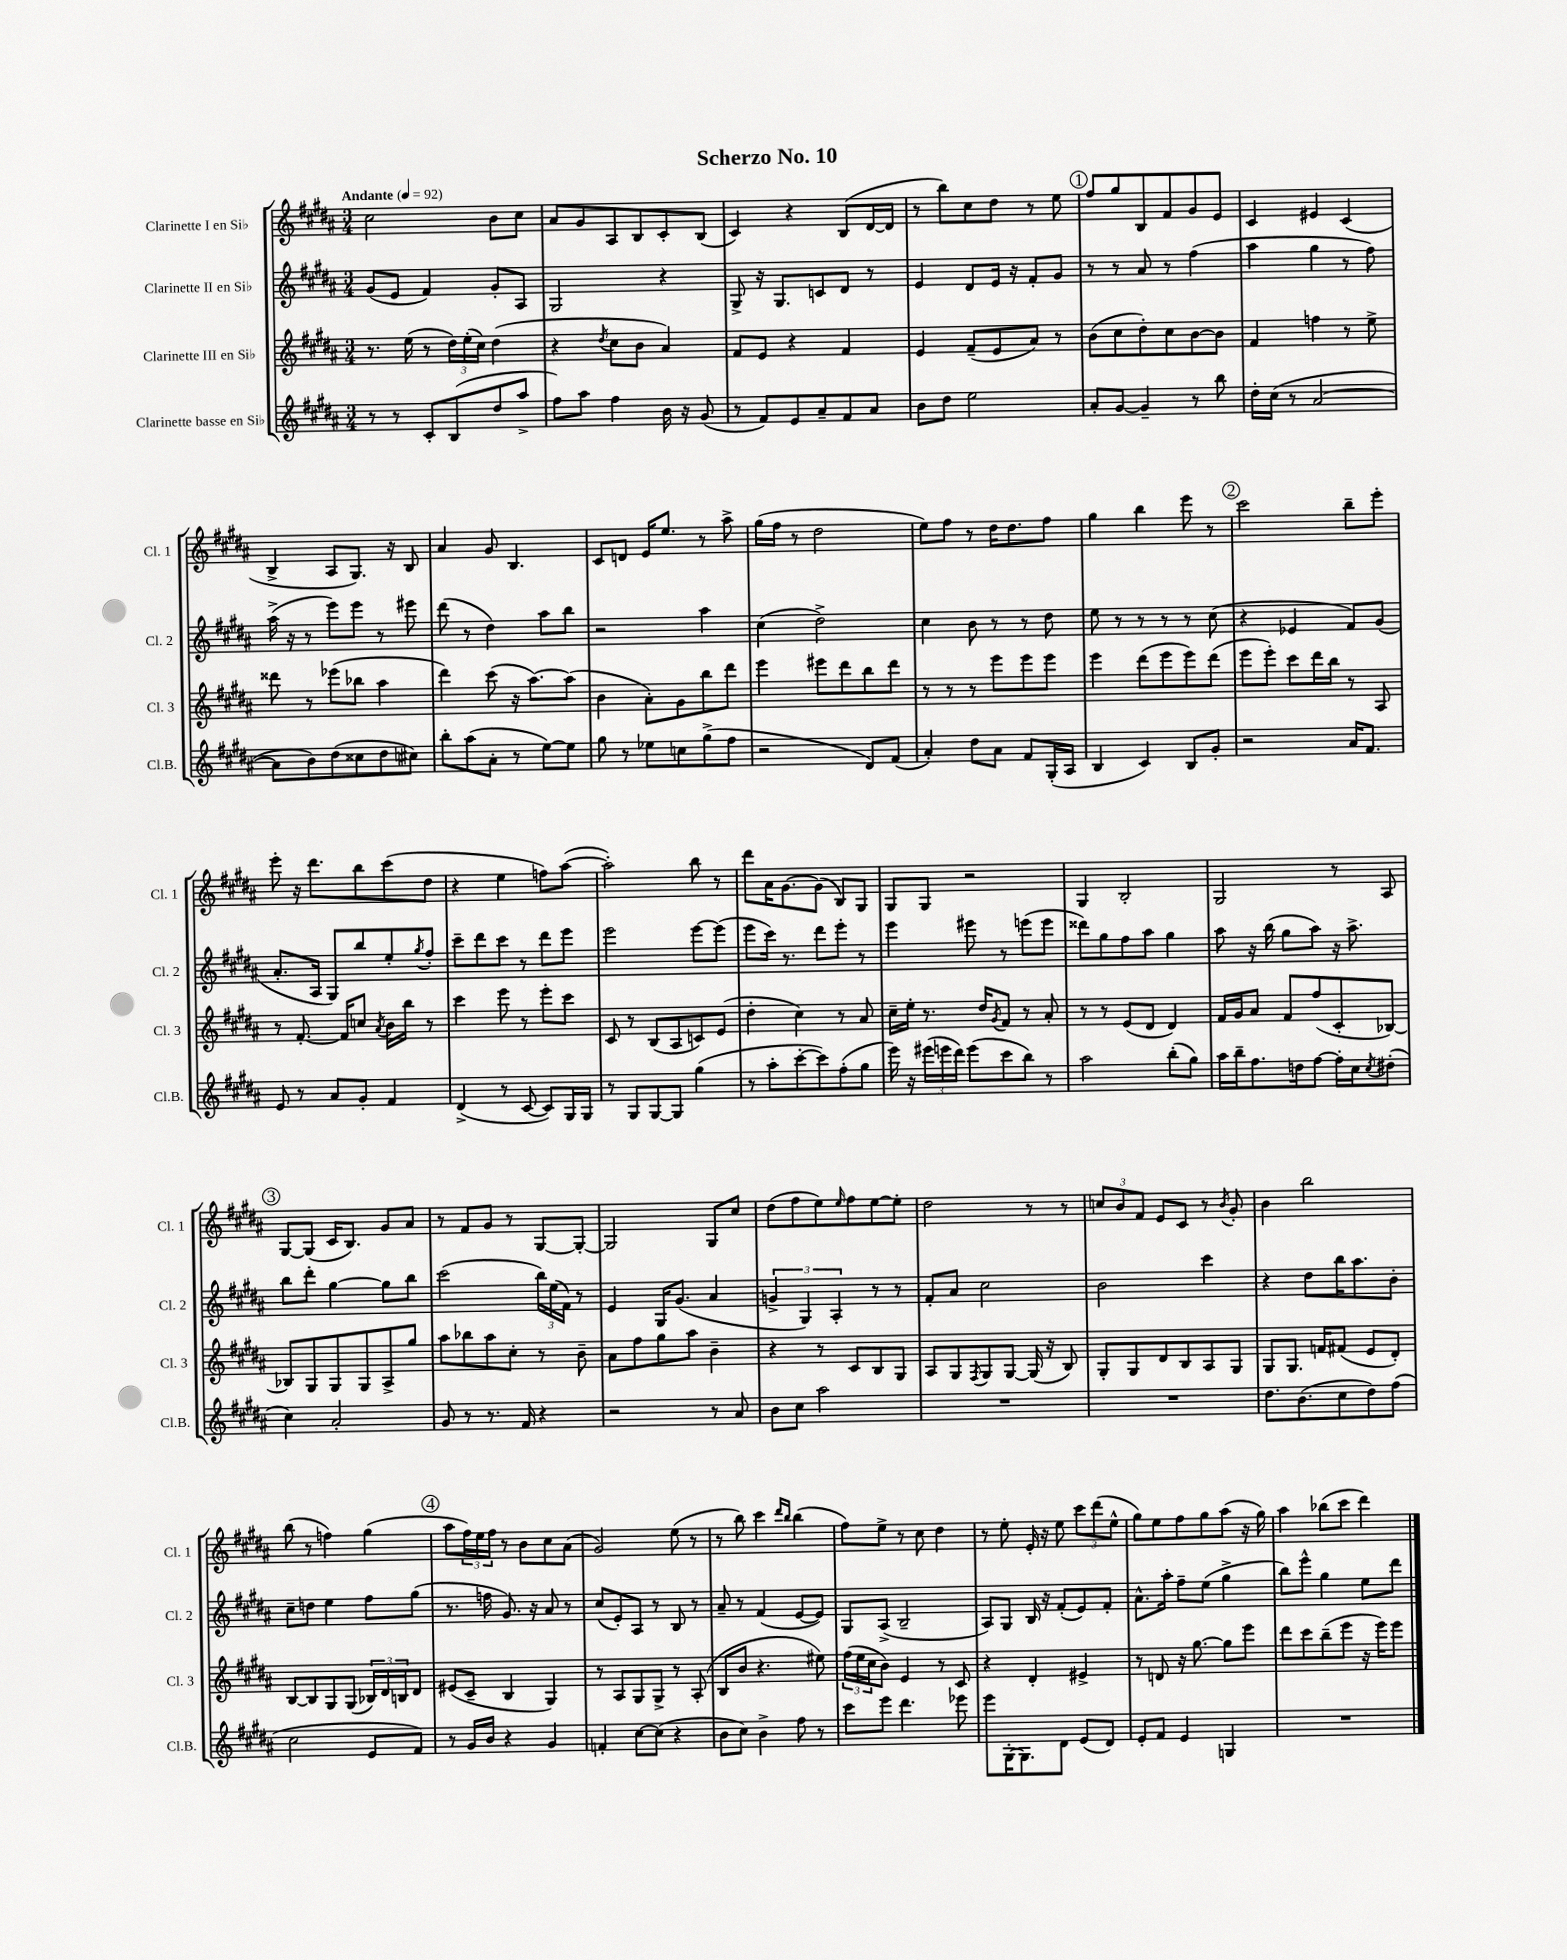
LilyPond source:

\header { title = "Scherzo No. 10" }
<<
\new StaffGroup <<
\new Staff = "s0" \with { instrumentName = "Clarinette I en Sib" shortInstrumentName = "Cl. 1" } {
    \clef treble \key b \major \numericTimeSignature \time 3/4 \tempo "Andante" 4 = 92
    cis''2 b'8 cis''8 |
    ais'8 gis'8 ais8 b8 cis'8-. b8( |
    cis'4) r4 b8( dis'16~ dis'16 |
    r8 b''8) cis''8 dis''8 r8 e''8 |
    \mark \markup { \circle "1" } fis''8 gis''8 b8 fis'8 gis'8 e'8 |
    cis'4 eis'4 cis'4( |
    b4-> ais8 gis8.) r16 b8 |
    ais'4 gis'8 b4. |
    cis'8 d'8 e'16 e''8. r8 ais''8-> |
    gis''16( fis''16 r8 dis''2 |
    e''8) fis''8 r8 dis''16 dis''8. fis''8 |
    gis''4 b''4 e'''8 r8 |
    \mark \markup { \circle "2" } cis'''2 b''8-- e'''8-. |
    e'''8-. r16 dis'''8. b''8 cis'''8( dis''8 |
    r4 e''4 f''8) ais''8~( |
    ais''2-.) b''8 r8 |
    dis'''8 ais'16 gis'8.~ gis'8( b8) gis8 |
    gis8 gis8 r2 |
    gis4 b2-. |
    gis2 r8 ais8 |
    \mark \markup { \circle "3" } gis8~ gis8( cis'16 b8.) gis'8 ais'8 |
    r8 fis'8 gis'8 r8 gis8~ gis8~-. |
    gis2 gis8 cis''8 |
    dis''8( fis''8 e''8) \grace { e''16 } fis''8 e''8~ e''8-. |
    dis''2 r8 r8 |
    \tuplet 3/2 { c''8 b'8 fis'8 } e'8 cis'8 r8 \acciaccatura { b'8 } gis'8-. |
    b'4 b''2 |
    b''8( r8 f''4) gis''4( |
    \mark \markup { \circle "4" } ais''8 \tuplet 3/2 { fis''16) e''16 fis''16 } r8 b'8 cis''8 ais'8( |
    gis'2) e''8( r8 |
    r8 b''8) cis'''4 \grace { dis'''16 b''16 } b''4( |
    fis''8) e''8-> r8 cis''8 dis''4 |
    r8 e''8-. e'16-. r16 e''8 \tuplet 3/2 { cis'''8 dis'''8( e''8-^ } |
    gis''8) e''8 fis''8 gis''8 ais''8( r16 gis''16) |
    ais''4 bes''8( cis'''8 dis'''4) \bar "|." |
}
\new Staff = "s1" \with { instrumentName = "Clarinette II en Sib" shortInstrumentName = "Cl. 2" } {
    \clef treble \key b \major \numericTimeSignature \time 3/4
    gis'8( e'8 fis'4) gis'8-. ais8 |
    gis2 r4 |
    gis8-> r16 gis8. c'8 dis'8 r8 |
    e'4 dis'8 e'16 r16 fis'8-. gis'8 |
    \mark \markup { \circle "1" } r8 r8 ais'8 r8 fis''4( |
    ais''4 gis''4 r8 fis''8) |
    ais''16->( r16 r8 e'''8) e'''8 r8 eis'''8 |
    dis'''8( r8 dis''4) ais''8 b''8 |
    r2 ais''4 |
    cis''4( dis''2->) |
    cis''4 b'8 r8 r8 dis''8 |
    e''8 r8 r8 r8 r8 cis''8( |
    \mark \markup { \circle "2" } r4 ees'4 fis'8) gis'8( |
    ais'8.-. ais16 gis8) b''8 e''8-. \acciaccatura { gis''8 } fis''8-. |
    cis'''8-- dis'''8 cis'''8 r8 dis'''8 e'''8 |
    e'''2 e'''8~ e'''8( |
    e'''8 cis'''16) r8. dis'''8 e'''8-. r8 |
    e'''4 eis'''8 r8 e'''8( e'''8 |
    disis'''8) gis''8 fis''8 ais''8 gis''4 |
    ais''8 r16 b''16( gis''8 ais''8) r16 ais''8.-> |
    \mark \markup { \circle "3" } b''8 dis'''8-. gis''4~ gis''8 b''8 |
    cis'''2( \tuplet 3/2 { b''16) e''16( fis'16) } r8 |
    e'4 gis16 gis'8.( ais'4 |
    \tuplet 3/2 { g'4-> gis4) ais4-. } r8 r8 |
    fis'8-. ais'8 cis''2 |
    b'2 cis'''4 |
    r4 dis''8 b''16 ais''8. b'8-. |
    cis''8-- d''8 e''4 fis''8 gis''8( |
    \mark \markup { \circle "4" } r8. f''16 gis'8.) r16 ais'8 r8 |
    cis''8( e'8-.) ais8 r8 b8 r8 |
    ais'8-- r8 fis'4( e'8~ e'8) |
    gis8 ais8->( b2-- |
    ais8) gis8 b16 r16 fis'8-.( e'8) fis'8-. |
    ais'8.-^ ais''16-. fis''8-- e''8( gis''4-> |
    b''8) e'''8-^ gis''4 e''8 dis'''8 \bar "|." |
}
\new Staff = "s2" \with { instrumentName = "Clarinette III en Sib" shortInstrumentName = "Cl. 3" } {
    \clef treble \key b \major \numericTimeSignature \time 3/4
    r8. e''16( r8 \tuplet 3/2 { dis''16) e''16-.( cis''16) } dis''4( |
    r4 \acciaccatura { dis''8 } cis''8 b'8 ais'4) |
    fis'8 e'8 r4 fis'4 |
    e'4 fis'8--( e'8 ais'8) r8 |
    \mark \markup { \circle "1" } b'8( cis''8 dis''8-.) cis''8 b'8~ b'8 |
    fis'4 f''4 r8 e''8-> |
    disis'''8 r8 ees'''8( bes''8 ais''4 |
    dis'''4) cis'''8( r16 ais''8.~) ais''8( |
    b'4 ais'8-.) gis'8 b''8 dis'''8 |
    e'''4 eis'''8 dis'''8 b''8 dis'''8 |
    r8 r8 r8 e'''8 e'''8 e'''8 |
    e'''4 dis'''8( e'''8 e'''8) dis'''8( |
    \mark \markup { \circle "2" } e'''8 e'''8-.) cis'''8 dis'''16 b''16 r8 ais8 |
    r8 fis'8.~-. fis'16 c''8 \acciaccatura { ais'8 } b'16 b''16 r8 |
    cis'''4 e'''8 r8 e'''8-. cis'''8 |
    cis'8 r8 b8( ais8 c'8) e'8( |
    dis''4-. cis''4) r8 ais'8 |
    cis''16-- e''16-. r8. dis''16 \acciaccatura { gis'8 } fis'8 r8 ais'8-. |
    r8 r8 e'8( dis'8 dis'4) |
    fis'16 gis'16 ais'8 fis'8 fis''8( cis'8-. bes8~) |
    \mark \markup { \circle "3" } bes8 gis8 gis8 gis8 ais8-> gis''8 |
    ais''8 bes''8 ais''8 cis''8-. r8 b'8-- |
    ais'8 fis''8 gis''8 ais''8 b'4-- |
    r4 r8 cis'8 b8 gis8 |
    ais8 gis8 \acciaccatura { fis8 } gis8 gis8~ gis16( r16 b8) |
    gis8-. gis8 dis'8 b8 ais8 gis8 |
    gis8 gis8. f'16 fis'8( e'8 dis'8-.) |
    b8~ b8 gis8 gis8( \tuplet 3/2 { bes16) dis'16 b16 } dis'8 |
    \mark \markup { \circle "4" } eis'8( cis'8-- b4 gis4) |
    r8 ais8 gis8 gis8-> r8 ais8-.( |
    b8 b'8 r4. eis''8) |
    \tuplet 3/2 { fis''16( e''16 cis''16 } b'8) e'4 r8 cis'8 |
    r4 dis'4-. eis'4-> |
    r8 d'8 r16 gis''8.~ gis''8 e'''8 |
    dis'''8 cis'''8 b''8--( e'''8 r16 e'''16) e'''8 \bar "|." |
}
\new Staff = "s3" \with { instrumentName = "Clarinette basse en Sib" shortInstrumentName = "Cl.B." } {
    \clef treble \key b \major \numericTimeSignature \time 3/4
    r8 r8 cis'8-. b8( dis''8 ais''8-> |
    fis''8) ais''8 fis''4 b'16 r16 gis'8( |
    r8 fis'8) e'8 ais'8-- fis'8 ais'8 |
    b'8 dis''8 e''2 |
    \mark \markup { \circle "1" } ais'8-. gis'8~ gis'4-- r8 b''8 |
    dis''16-. cis''16( r8 ais'2~ |
    ais'8 b'8) dis''8( cisis''8 dis''8 cis''8) |
    b''8-. ais''8( ais'8-. r8 e''8~) e''8 |
    gis''8 r8 ees''8 c''8 gis''8->( fis''8 |
    r2 dis'8) fis'8( |
    ais'4-.) dis''8 ais'8 fis'8 gis16-.( ais16 |
    b4 cis'4) b8 gis'8-. |
    \mark \markup { \circle "2" } r2 ais'16 fis'8. |
    e'8 r8 ais'8 gis'8-. fis'4 |
    dis'4->( r8 cis'8~ cis'8) gis16 gis16 |
    r8 gis8 gis8~ gis8 gis''4( |
    r8 ais''8-. cis'''8~-. cis'''8) fis''8-.( gis''8 |
    e'''16) r16 \tuplet 3/2 { eis'''16( e'''16 dis'''16) } e'''8( cis'''8 b''8) r8 |
    ais''2 b''8-.( gis''8) |
    ais''16 b''16-- fis''8. d''16 fis''8~ fis''16-. cis''16 \acciaccatura { cis''8 } dis''8-.( |
    \mark \markup { \circle "3" } cis''4) ais'2-. |
    gis'8 r8 r8. fis'16 r4 |
    r2 r8 ais'8 |
    b'8 cis''8 ais''2 |
    R2. |
    R2. |
    dis''8. b'8.( cis''8 dis''8) fis''8( |
    cis''2 e'8 fis'8) |
    \mark \markup { \circle "4" } r8 gis'16 b'16 r4 gis'4 |
    f'4-. cis''8~ cis''8( r4 |
    b'8 cis''8) b'4-> fis''8 r8 |
    cis'''8 e'''8 dis'''4. ees'''8 |
    e'''8 gis16~-. gis8. dis'8 e'8( dis'8) |
    e'8-. fis'8 e'4 g4 |
    R2. \bar "|." |
}
>>
>>
\layout { \context { \Score \remove "Bar_number_engraver" } }
